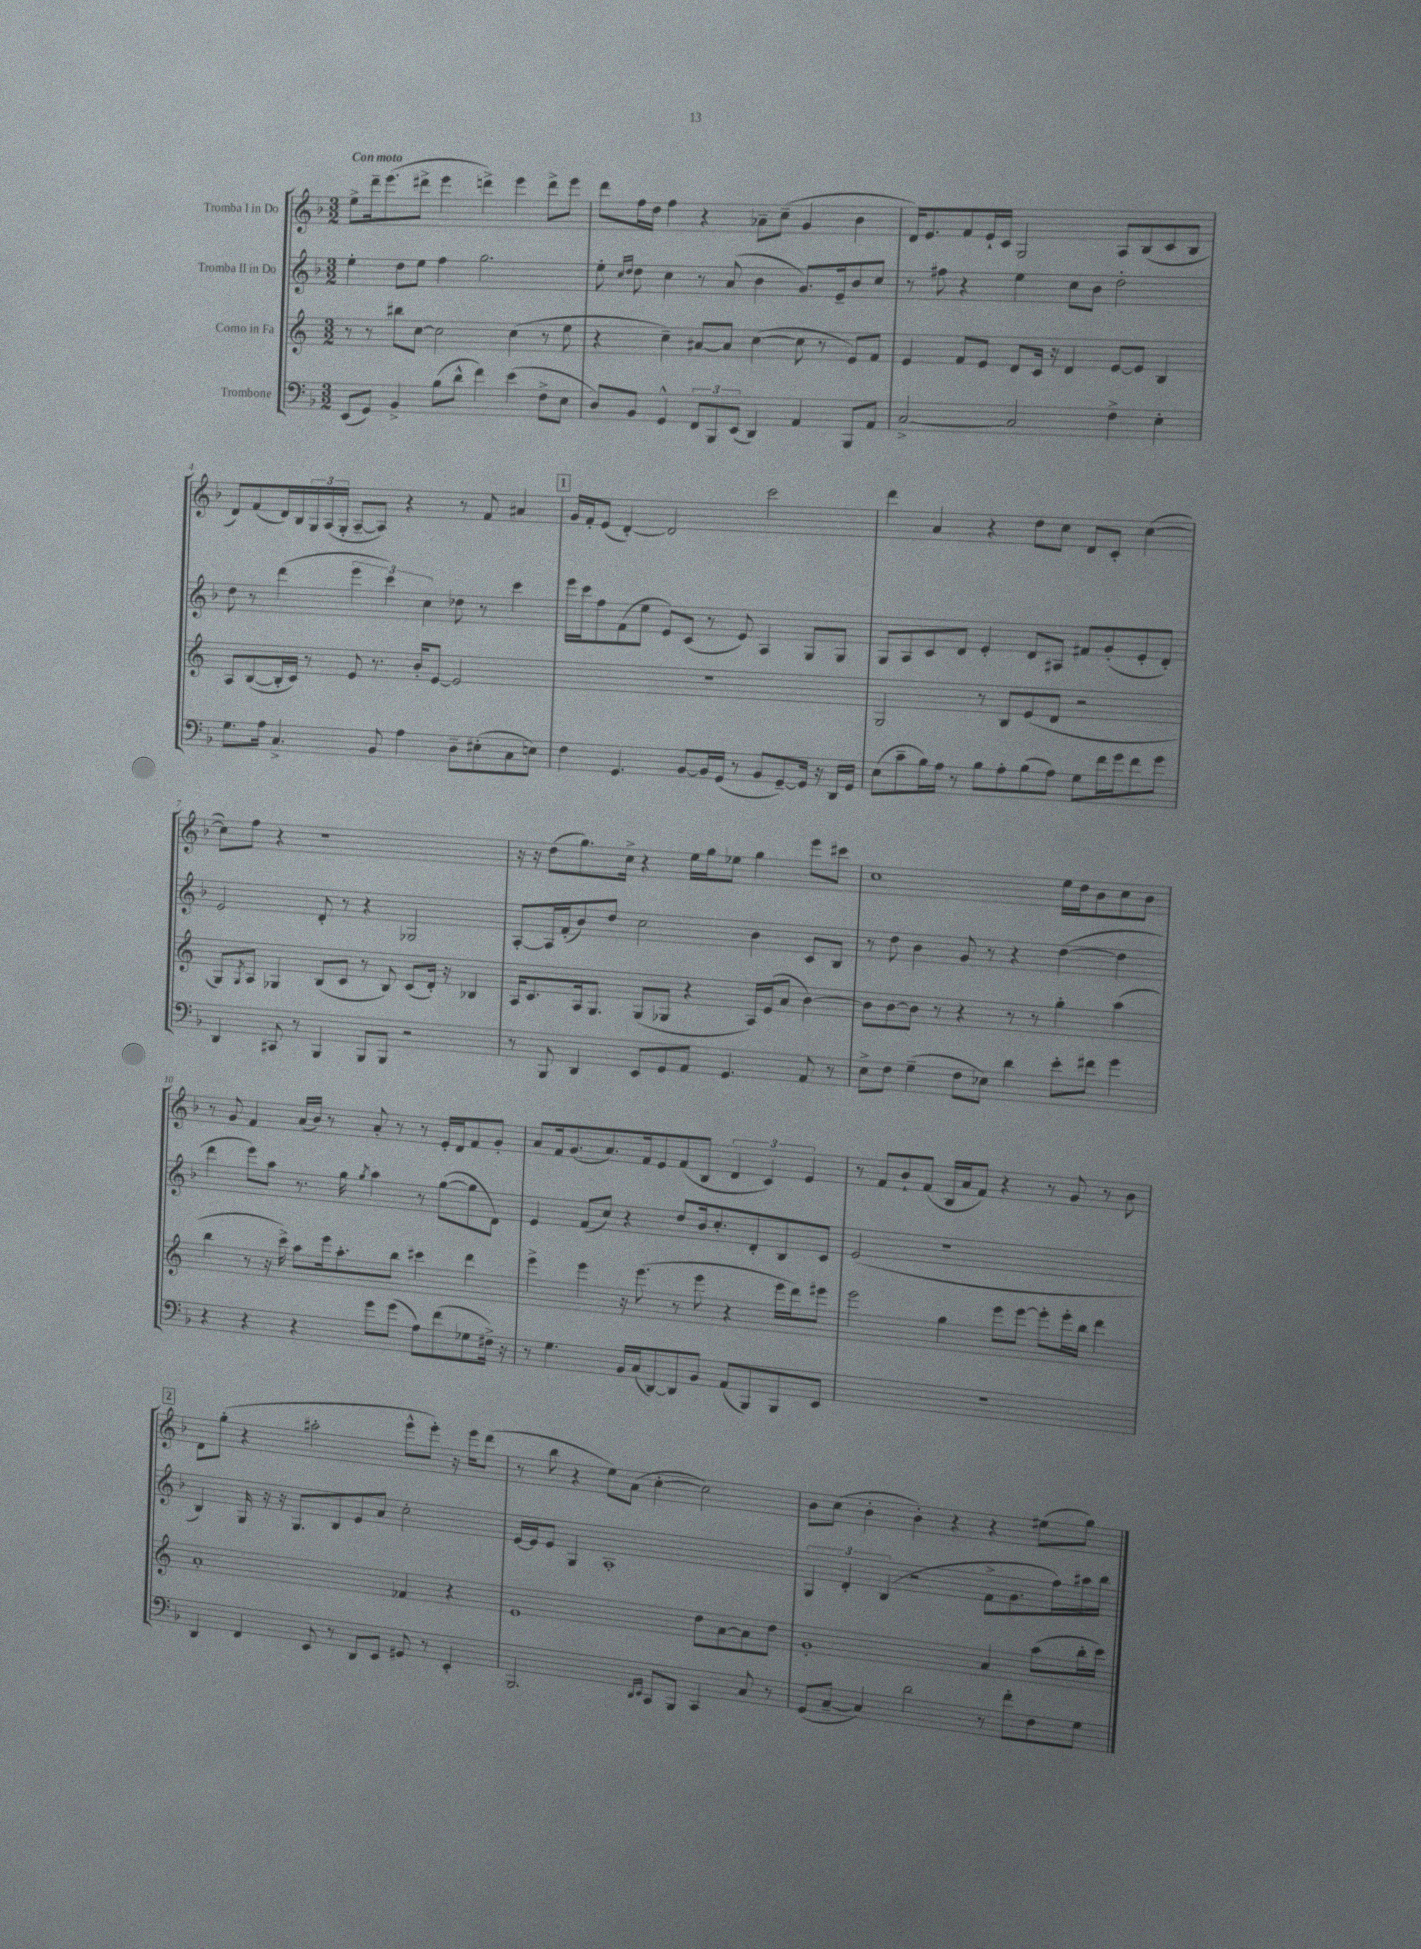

**kern	**kern	**kern	**kern
*staff4	*staff3	*staff2	*staff1
*clefF4	*clefG2	*clefG2	*clefG2
*k[b-]	*k[]	*k[b-]	*k[b-]
*M3/2	*M3/2	*M3/2	*M3/2
(8EE	8r	4ee'	8ee^
8GG)	8r	.	16ddd~
.	.	.	(8.eee
4BB-^	8bb#	8dd	.
.	[8cc	8ee	8ddd#^
(8B-	2cc]	4ff	4eee
8d^^	.	.	.
4f)	.	2.gg	4ddd^)
(4e	(4cc	.	4eee
8F^	8r	.	8ddd^
8E	8ee	.	8eee
=	=	=	=
8D)	4r	8ee'	8ddd
.	.	16qqcc	.
.	.	16qqdd	.
8BB-	.	8dd	16ff
.	.	.	16dd
4GG^^	4cc~)	4cc	4ff
12FF	[8a#	8r	4r
12BBB-	.	.	.
.	8a#]	(8a	.
(12EE	.	.	.
4DD)	([4cc	4b-	8a-~
.	.	.	(8cc~
4AA	8cc]	8.g)	4g
.	8r	.	.
.	.	16e~	.
8BBB-	8e)	8b-	4b-
8AA	8f	8cc	.
=	=	=	=
[2C^	4e	8r	16d)
.	.	.	8.e
.	.	8ff#	.
.	8f	4r	8f
.	8e	.	16e`
.	.	.	16c
2C]	8d	4ee	2G
.	16c	.	.
.	16r	.	.
.	4d	8cc	.
.	.	8b-	.
4F^	[8e	2dd'	8A
.	8e]	.	(8B-
4E'	4B	.	8c
.	.	.	8B-
=	=	=	=
8.G	8A	8dd	8d)
.	([8B	8r	(8f
16A	.	.	.
4.C^	16B']	(4ddd	16d)
.	16c)	.	16B-
.	8r	.	24G
.	.	.	(24A
.	.	.	24G'
.	8e	6eee	[8A~
8BB-	8.r	.	8A])
.	.	6ccc)	.
4A	.	.	4r
.	16b'	.	.
.	.	6cc	.
.	[8e	.	.
8D~	2e]	8dd-	8r
(8E#'	.	8r	8f
8C	.	4ccc	4a#
8E)	.	.	.
=	=	=	=
4F	1.r	16eee	16g
.	.	16ccc	16f'
.	.	8ff	(8e
4.GG	.	(8f	[4d')
.	.	8ee	.
.	.	8e)	2d]
[8BB-	.	(8c	.
16BB-]	.	8r	.
(16GG	.	.	.
8r	.	8e)	.
8BB-	.	4A	2ccc
[8GG~)	.	.	.
16GG]	.	8G	.
16r	.	.	.
16DD	.	8G	.
16GG	.	.	.
=	=	=	=
(8E	2G	8G	4ddd
8c~	.	8A	.
16B-)	.	8c	4a
16A	.	.	.
8r	.	8d	.
8B-	8r	4e'	4r
8A'	8B	.	.
(8B-	(8e	8d	8dd
8A)	8d	8A#	8cc
8G	2r	8f#	8d
16f	.	(8g'	8c'
16g	.	.	.
8f	.	8e'	([4cc
8g	.	8d')	.
=	=	=	=
4DD	8G)	2e	8cc])
.	8qG	.	.
.	8A	.	8ff
8CC#	4G-	.	4r
8r	.	.	.
4BBB-	(8B	8d'	1r
.	8c	8r	.
8BBB-	8r	4r	.
8BBB-	8B)	.	.
2r	(8c	2G-	.
.	16d')	.	.
.	16r	.	.
.	4B-	.	.
=	=	=	=
8r	16A	[8A'	16r
.	8.c	.	16r
8BBB-	.	16A]	(8dd
.	.	(16f'	.
4DD	16A	8b-)	8.gg)
.	8.G	.	.
.	.	8dd	.
.	.	.	16cc^
8EE	(8G	2cc	4r
8GG	8G-	.	.
8AA	4r	.	16ee
.	.	.	16gg
4.GG	.	.	8ee-
.	16A)	4b-	4gg
.	(16e	.	.
.	8a	.	.
8AA	[4b)	8c	8eee
8r	.	8B-	8ccc#
=	=	=	=
8E^	8b]	8r	1cc
8F	[8b	8dd	.
(4G~	8b]	4b-	.
.	8r	.	.
8F	4r	8g	.
8E-)	.	8r	.
4d	8r	4r	.
.	8r	.	.
8e'	4gg'	([4dd	16ee
.	.	.	16dd
8f#	.	.	8b-
4g	(4aa	4dd]	8cc
.	.	.	8b-
=	=	=	=
4r	4bb	4ddd	8r
.	.	.	8g
4r	8r	8eee)	4f
.	16r	8aa	.
.	16ccc^)	.	.
4r	8aa	8.r	(16a
.	.	.	16b-)
.	16eee	.	8r
.	8.aa'	16gg	.
.	.	8qgg	.
8g	.	4aa	8a'
(8g	8bb	.	8r
8A)	4ccc#	8r	8r
(8f	.	([8gg	16e'
.	.	.	16d
8G-	4ddd	8gg]	8f
16F#^)	.	8d)	8g'
16r	.	.	.
=	=	=	=
8r	4eee^	4e	8a
4.G	.	.	16f
.	.	.	(8.g
.	4eee	(8f	.
.	.	8cc)	8.a)
16BB-	16r	4r	.
(16C	(8.eee	.	16f
[8DD)	.	.	8e
8DD]	8r	8dd	(8f
8BB-	8eee	16b-	8B-
.	.	8.cc'	.
(8AA	4r	.	6d
8BBB-)	.	8d'	.
.	.	.	6c)
8BBB-	16eee	8B-	.
.	16ddd)	.	.
.	.	.	6e
8EE	8eee#	8c	.
=	=	=	=
1.r	2eee	(2e	8r
.	.	.	8f
.	.	.	8b-`
.	.	.	(8f
.	4gg	1r	16B-
.	.	.	16a
.	.	.	8f)
.	8eee	.	4r
.	[8eee	.	.
.	8eee']	.	8r
.	16eee'	.	8g
.	16bb	.	.
.	4ddd	.	8r
.	.	.	8b-
=	=	=	=
4DD	1a'	4B-)	8d
.	.	.	(8gg'
4FF	.	16G	4r
.	.	16r	.
.	.	16r	.
.	.	8.G	.
8EE	.	.	2aa#'
8r	.	8B-	.
8DD	.	8e	.
8EE	.	8a	.
8GG#	4f-	2cc'	8eee^^
8r	.	.	8eee')
4EE'	4r	.	16r
.	.	.	16eee
.	.	.	(8ddd
=	=	=	=
2.BBB-	1e	[16e	8r
.	.	16e]	.
.	.	8e	8bb-
.	.	4G	4r
.	.	1A'	8ee)
.	.	.	(8a
16qqDD	.	.	.
16qqEE	.	.	.
8CC	.	.	[4cc'
8BBB-	.	.	.
4CC	8dd	.	2cc])
.	[8a	.	.
8C	8a]	.	.
8r	8dd	.	.
=	=	=	=
(8GG	1g'	6G	8b-
[8C~	.	.	(8cc
.	.	6d'	.
4C])	.	.	4b-'
.	.	(6B-	.
2d	.	2r	4b-')
.	.	.	4r
8r	4a	8f^	4r
8f'	.	8.g	.
8F	(8aa	.	(8ee#
.	.	16ff)	.
8G	16bb'	16aa#	8gg)
.	16ccc)	16bb-	.
==	==	==	==
*-	*-	*-	*-
